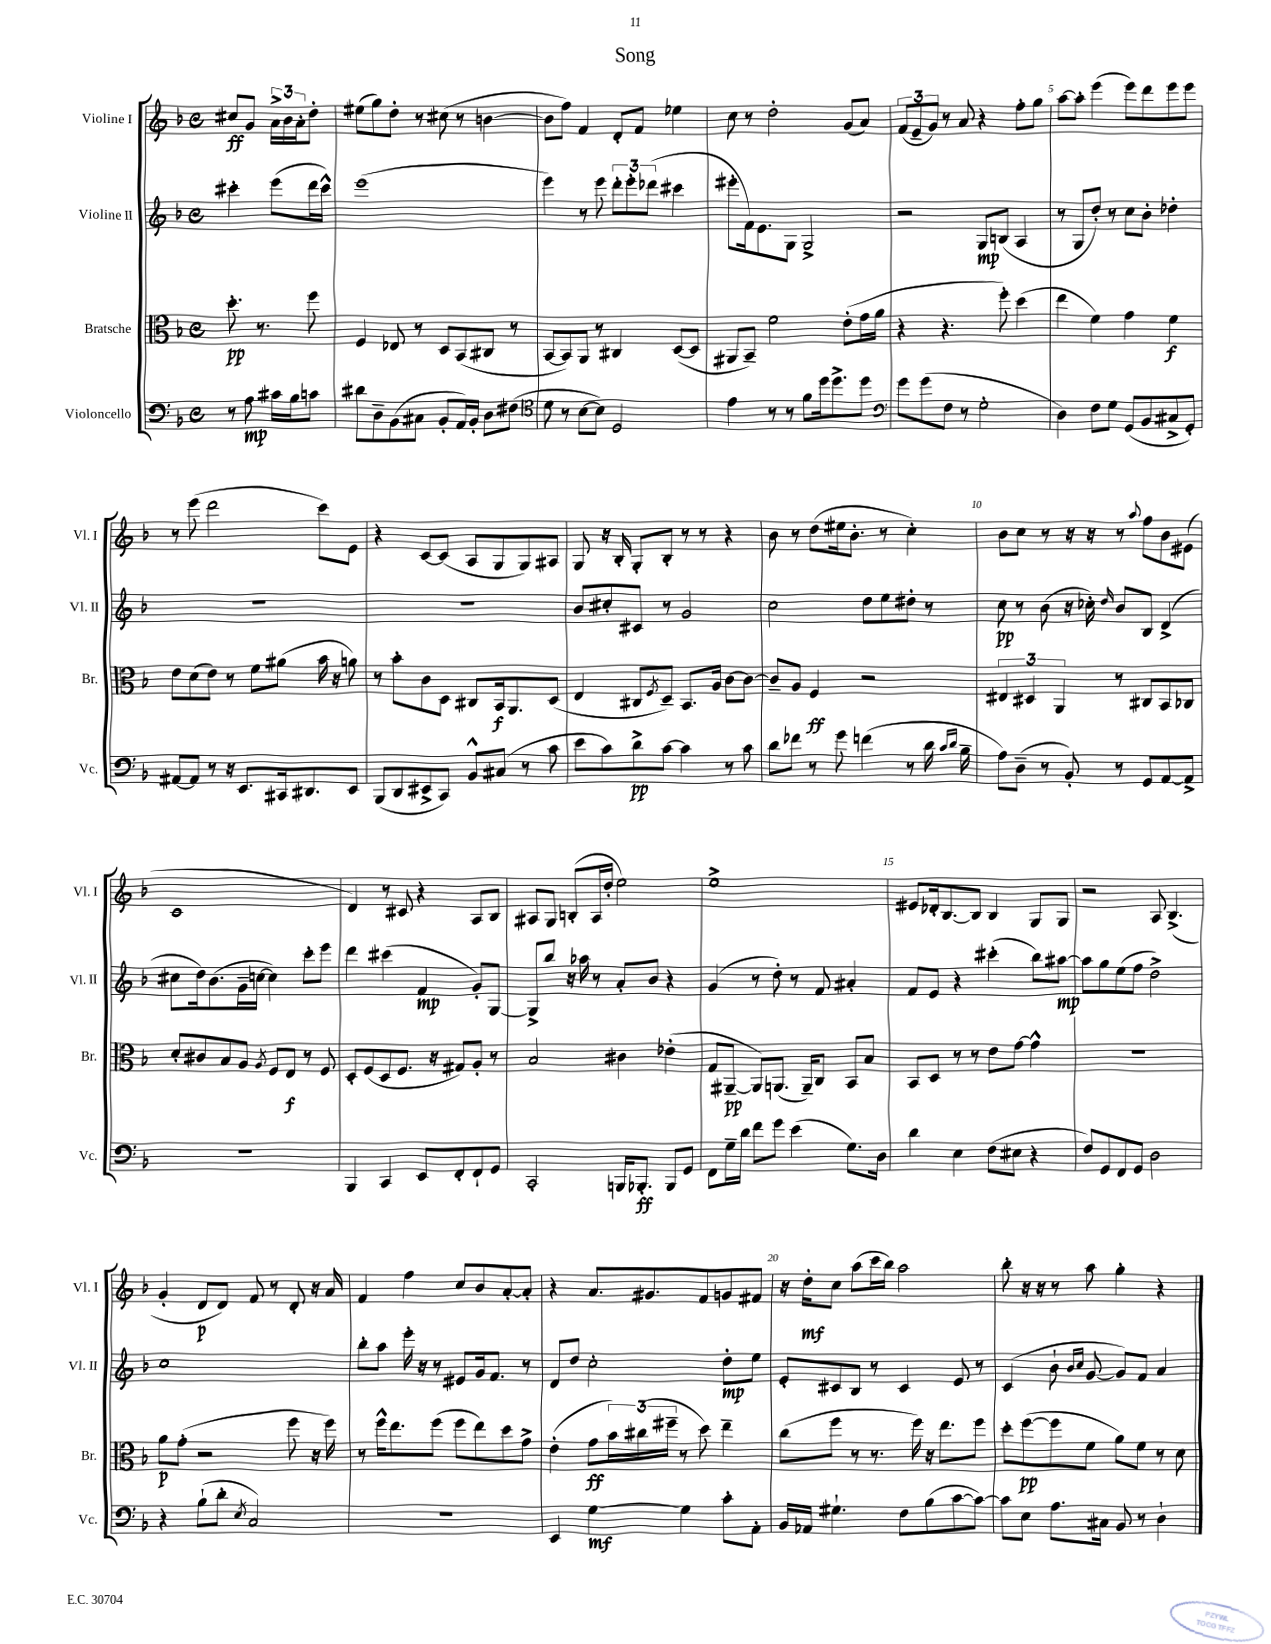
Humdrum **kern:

**kern	**kern	**kern	**kern
*staff4	*staff3	*staff2	*staff1
*clefF4	*clefC3	*clefG2	*clefG2
*k[b-]	*k[b-]	*k[b-]	*k[b-]
*M4/4	*M4/4	*M4/4	*M4/4
*met(c)	*met(c)	*met(c)	*met(c)
8r	8.dd'\	4ccc#'\	8cc#/L
8A\	.	.	8g/J
.	8.r	.	.
16c#\LL	.	(8eee\L	24a^\LL
.	.	.	24b-\
16B-\J	.	.	.
.	.	.	24a'\J
8c\J	8ff\	16ddd\L	8dd'\J
.	.	16ccc#^^\JJ)	.
=	=	=	=
8d#\L	4F/	(1eee	(8ee#\L
8D~\	.	.	8gg\)
(8BB-\	8E-/	.	8dd'\J
8C#\J	8r	.	8r
8BB-'/L	8D/L	.	(8cc#\
16AA/L)	(8BB-/	.	8r
16BB-'/JJ	.	.	.
8D\L	8C#/J	.	[4b\
(8F#\J	8r	.	.
=	=	=	=
*clefC4	*	*	*
8d\	[8BB-/L	4eee\)	8b\]L
8r	8BB-/])	.	8ff\J)
[8B-\L	8AA/J	8r	4f/
8B-\]J)	8r	8eee\	.
2D/	4C#/	12ddd'\L	8d'/L
.	.	12eee'\	.
.	.	.	8f/J
.	.	(12ddd-\J	.
.	([8D/L	4ccc#\	4ee-\
.	8D/]J	.	.
=	=	=	=
4e\	8AA#/L	8eee#'\L	8cc\
.	8BB-~/J)	16f\k)	8r
.	.	8.e\	.
8r	2f\	.	2dd'\
8r	.	8G\J	.
8f\L	.	2G^/	.
16dd\k	.	.	.
8.dd^\	.	.	.
.	(8e'\L	.	(8g/L
8dd\J	16g\L	.	8a/J)
.	16a\JJ	.	.
=	=	=	=
*clefF4	*	*	*
8g\L	4r	2r	(12f/L
.	.	.	12e~/
(8g\	.	.	.
.	.	.	12g/J)
8F\J	4.r	.	8r
8r	.	.	8a/
2G'\	.	8G/L	4r
.	8ff'\)	(8B/J	.
.	(4dd\	4A/	8ff'\L
.	.	.	8gg\J
=	=	=	=
4D\)	4ee\	8r	[8aa\L
.	.	8G/L	8aa'\]J
8F\L	4f\)	8dd'/J)	(4eee\
8G\J	.	8r	.
(8GG/L	4g\	8cc\L	8eee\L)
8BB-/	.	8b-'\J	8ddd\
8C#^/	4f\	4dd-'\	8eee\
8GG'/J)	.	.	8eee\J
=	=	=	=
[8AA#/L	8e\L	1r	8r
8AA#/]J	(8d\	.	(8eee\
8r	8e\J)	.	2ddd\
16r	8r	.	.
8.EE/L	.	.	.
.	8f\L	.	.
16CC#/k	(8a#\J	.	.
8.DD#/	.	.	.
.	16b-\	.	8ccc\L)
.	16r	.	.
8EE/J	8a\)	.	8e\J
=	=	=	=
(8BBB-/L	8r	1r	4r
8DD/	8b-'\L	.	.
8EE#^/	8c\	.	[8c/L
8CC/J)	8D\J	.	(8c/]J
8BB-^^/L	8C#/L	.	8A/L
(8C#/J	16BB-/k	.	8G/
.	8.AA/	.	.
8r	.	.	8G/)
8c\	(8D/J	.	8A#/J
=	=	=	=
8e\L	4E/	8b-/L	8G/
8c\)	.	8cc#'/	16r
.	.	.	16B-'/
8d^\	8C#/L	8c#/J	8G'/L
.	8qF/	.	.
[8c\J	8D~/J)	8r	8B-'/J
4c\]	8.BB-/L	2g/	8r
.	.	.	8r
.	16A/Jk	.	.
8r	[8c\L	.	4r
8c\	8c\_J	.	.
=	=	=	=
8d\L	8c~/]L	2cc\	8b-\
8f-\J	8A/J	.	8r
8r	4F/	.	(8dd\L
8g\	.	.	16ee#\k
.	.	.	8.b-'\J
(4f\	2r	8dd\L	.
.	.	8ee\	8r
8r	.	8dd#'\J	4cc'\)
16d\	.	8r	.
16qqc/LL	.	.	.
16qqd/JJ	.	.	.
16B-~\	.	.	.
=	=	=	=
8A\L)	6E#/	8cc\	8b-\L
(8D~\J	.	8r	8cc\J
.	6D#/	.	.
8r	.	(8b-\	8r
.	6AA/	.	.
8BB-'/)	.	16r	16r
.	.	16cc-'\)	16r
.	.	16qqdd/	.
8r	8r	8b-/L	8r
.	.	.	8qqaa/
8GG/L	8C#/L	8B-/J	8ff\L
[8AA/	8BB-/	(4d^/	8b-\
8AA^/]J	8C-/J	.	(8e#\J
=	=	=	=
1r	8d'/L	8cc#\L	1c
.	8c#/	16dd\k)	.
.	.	(8.b-\	.
.	8B-/	.	.
.	8A/J	16g~\L	.
.	.	[16cc\JJ	.
.	8qA/	.	.
.	8F/L	4cc\])	.
.	8E/J	.	.
.	8r	8ccc'\L	.
.	8F/	8eee\J	.
=	=	=	=
4BBB-/	8D'/L	4ddd\	4d/)
.	(8F/	.	.
4CC/	8D/	(4ccc#\	8r
.	8.F/J	.	8c#/
8EE/L	.	4f/	4r
.	16r	.	.
8FF'/	8G#/L)	.	.
8FF`/	8A'/J	8g'/L)	8A/L
8GG/J	8r	[8G/J	8B-/J
=	=	=	=
2CC'/	2B-/	8G^/]L	8A#/L
.	.	8bb-/J	8G/J
.	.	16r	(8B'/L
.	.	16aa-\	.
.	.	8r	16A#/L
.	.	.	16dd'/JJ
16BBB/LK	4c#\	8a'/L	2ee\)
8.BBB-'/J	.	.	.
.	.	8b-/J	.
8BBB-/L	(4e-'\	4r	.
8GG/J	.	.	.
=	=	=	=
8FF\L	8G/L	(4g/	1ee^
16G~\L	[8AA#~/J	.	.
16d\JJ	.	.	.
8f\L	8AA#/]L)	8r	.
8g\J	(8.AA/J	8dd'\)	.
(4e\	.	8r	.
.	16AA~/LK)	.	.
.	8C/J	8f/	.
8.G\L)	8BB-/L	4a#'/	.
.	8B-/J	.	.
16D\Jk	.	.	.
=	=	=	=
4d\	8BB-/L	8f/L	8e#/L
.	8D/J	8e/J	16d-'/k
.	.	.	[8.B-/
4E\	8r	4r	.
.	8r	.	8B-/]J
(8F\L	8e\L	(4ccc#'\	4B-/
8E#\J	[8g\J	.	.
4r	4g^^\]	8bb-\L)	8G/L
.	.	[8aa#\J	8G/J
=	=	=	=
8F/L)	1r	8aa#\]L	2r
8GG/	.	8gg\	.
8FF/	.	(8ee\	.
8GG/J	.	8ff\J	.
2D\	.	2dd^\)	8A/
.	.	.	(4.B-^/
=	=	=	=
4r	8a\L	1cc	4g'/
.	(8g'\J	.	.
(8B-`\L	2r	.	8d/L
8d'\J	.	.	8d/J)
8qE/	.	.	.
2C/)	.	.	8f/
.	.	.	8r
.	8ff\	.	8d'/
.	16r	.	16r
.	16ff\)	.	16a/
=	=	=	=
1r	8r	8bb-'\L	4f/
.	16ff^^\LK	8aa\J	.
.	8.ee\	.	.
.	.	16eee'\	4ff\
.	.	16r	.
.	(8ff\J	8r	.
.	8ff\L	8e#/L	8cc/L
.	8ee\)	16g/k	8b-/
.	.	8.f/J	.
.	8dd\	.	[8a'/
.	8g^\J	8r	8a'/]J
=	=	=	=
4EE/	(4e'\	8d/L	4r
.	.	8dd/J	.
[4G\	8g\L	2cc'\	8.a/L
.	24b-\L)	.	.
.	(24cc#\	.	.
.	.	.	8.g#/
.	24ff#~\JJ	.	.
4G\]	8r	.	.
.	8dd\)	.	8f/
8c'\L	4ee~\	8dd'\L	8g/
8AA'\J	.	8ee\J	8f#/J
=	=	=	=
16BB-/LL	(8cc\L	8e'/L	16r
16AA-/JJ	.	.	16dd'\LK
4.G#`\	8ff\J	8c#/	8cc\J
.	8r	8B-/J	(8aa\L
.	8.r	8r	16ccc\L
.	.	.	16bb-\JJ)
8F\L	.	4c#/	2aa\
.	16ff\)	.	.
(8B-\	16r	.	.
.	8.ee\L	.	.
[8c\	.	8e/	.
8c\_J)	8ff\J	8r	.
=	=	=	=
8c\]L	8dd'\L	(4c/	8bb-'\
8E\J	([8ff\	.	16r
.	.	.	16r
8.A\L	8ff\]	8b-`\	8r
.	.	16qqb-/LL	.
.	.	16qqcc/JJ	.
.	8f\J	[8g/	8aa\
16C#\Jk	.	.	.
8BB-/	8a\L)	8g/]L)	4gg'\
8r	8f\J	8f/J	.
4D`\	8r	4a/	4r
.	8d\	.	.
==	==	==	==
*-	*-	*-	*-
